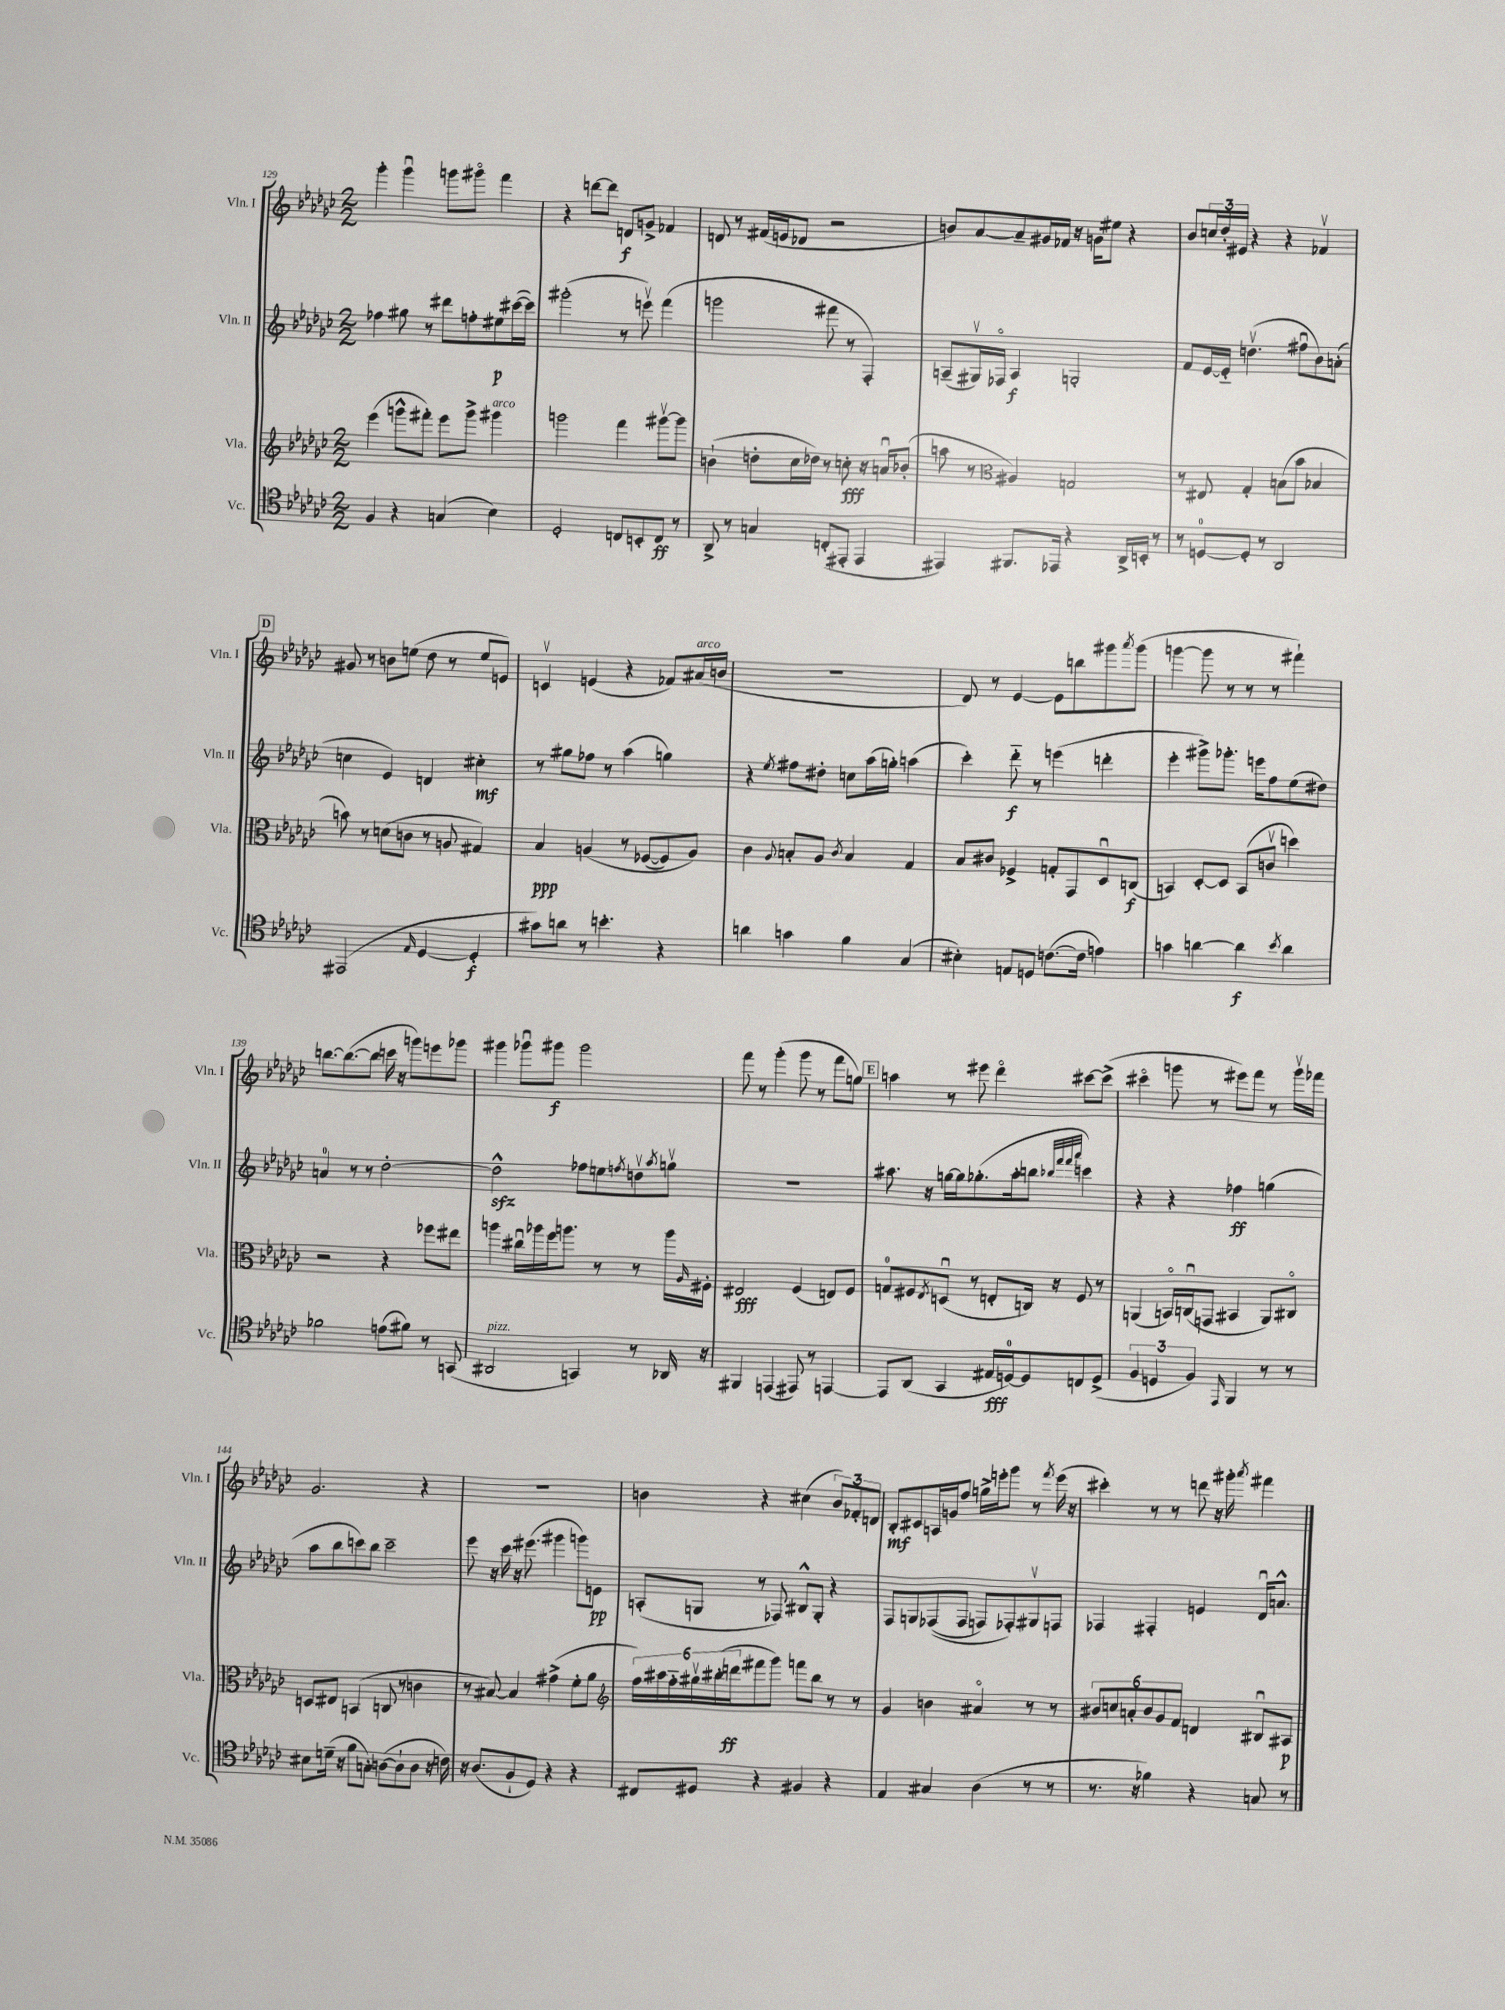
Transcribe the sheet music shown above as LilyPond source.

<<
\new StaffGroup <<
\new Staff = "s0" \with { instrumentName = "Vln. I" shortInstrumentName = "Vln. I" } {
    \clef treble \key ges \major \numericTimeSignature \time 2/2
    ges'''4-. ges'''4\downbow g'''8 gis'''8\flageolet f'''4 |
    r4 d'''8~ d'''8 d'8\f g'8-> fes'4 |
    d'8 r8 fis'16( e'16 des'8 r2 |
    b'8) aes'8~ aes'8-- gis'16 fes'16 r16 g'16 eis''8 r4 |
    bes'8 \tuplet 3/2 { c''16 des''16-. eis'16 } r4 r4 fes'4\upbow |
    \mark \markup { \box "D" } gis'8 r8 b'8 e''8( des''8 r8 e''8 e'8) |
    c'4\upbow e'4( r4 fes'8) ais'16^\markup { \italic "arco" }( b'16 |
    R1 |
    des'8) r8 ees'4~ ees'8 b''8 gis'''8 \acciaccatura { aes'''8 } gis'''8( |
    g'''4~ g'''8 r8 r8 r8 fis'''4-!) |
    b''8.~ b''8.~( b''8 c'''16 r16 g'''8) e'''8 ges'''8 |
    gis'''4 ges'''8\downbow gis'''8\f gis'''2 |
    f'''8 r8 ges'''4-.( ges'''8 r8 f'''8 g''8) |
    \mark \markup { \box "E" } a''4 r8 eis'''8 des'''4\flageolet cis'''8~ cis'''8->( |
    cis'''4\flageolet g'''8 r8 eis'''8) f'''8 r8 g'''16\upbow fes'''16 |
    ges'2. r4 |
    R1 |
    b'4 r4 cis''4( \tuplet 3/2 { b'8) fes'8-. d'8 } |
    bes8-.\mf cis'8 a16 g'16 f''8 g''16-> e'''16-. ges'''8 r8 \acciaccatura { f'''8 } e'''16( r16 |
    cis'''4-.) r8 r8 d'''8 r16 gis'''16-. \acciaccatura { aes'''8 } fis'''4 \bar "|." |
}
\new Staff = "s1" \with { instrumentName = "Vln. II" shortInstrumentName = "Vln. II" } {
    \clef treble \key ges \major \numericTimeSignature \time 2/2
    fes''4 gis''8 r8 dis'''8 f''8-. eis''8\p cis'''16~( cis'''16) |
    gis'''2-.( r8 e'''8\upbow) f'''4( |
    g'''2 fis'''8 r8 f4-.) |
    a8--( gis16\upbow) fes16\flageolet a4\f g2-. |
    f'8 ees'16~ ees'16-_ d''4.\upbow( fis''8\downbow bes'8) a'8-.( |
    \mark \markup { \box "D" } c''4 ees'4) d'4 cis''4-.\mf |
    r8 gis''8 fes''8 r8 aes''4( g''4) |
    r4 \acciaccatura { ees''8 } fis''8 dis''8-. c''8 aes''16( g''16-.) a''4( |
    ces'''4-.) des'''8-_\f r8 e'''4( d'''4-. |
    ees'''4-. gis'''8->) ges'''8.-. e'''16 f''8 ees''8( dis''8) |
    a'4-0 r8 r8 des''2~-. |
    des''2-^\sfz fes''8 e''8 \acciaccatura { f''8 } d''8\upbow \acciaccatura { aes''8 } g''8\upbow |
    R1 |
    \mark \markup { \box "E" } ais''8. r16 g''16~ g''16 ges''8.-.( ais''16-. b''8 \grace { bes''32 f'''32 f'''32 aes'''32 } c'''4) |
    r4 r4 fes''4\ff g''4( |
    aes''8 bes''8 c'''8) bes''8 c'''2-- |
    ees'''8 r16 ces'''16 r16 eis'''8.( gis'''4 g'''8) e'8\pp |
    a8-.( g8 r8 fes8) bis8-^ g8-. r4 |
    f8 g8 fes8(\( fes8 f8) fes8-.\) gis8\upbow f8 |
    fes4 fis4-. e'4 des'16\downbow a'8.-^ \bar "|." |
}
\new Staff = "s2" \with { instrumentName = "Vla." shortInstrumentName = "Vla." } {
    \clef treble \key ges \major \numericTimeSignature \time 2/2
    ees'''4( g'''8-^ fis'''8-.) ees'''8 g'''8-> gis'''4^\markup { \italic "arco" } |
    g'''2 f'''4 gis'''8~\upbow gis'''8 |
    b'4-!( d''8-. ces''16 des''16) r8 c''8-.\fff r16 a'16\downbow bes'8-.( |
    a''8 r8 \clef alto ais4) g2 |
    r8 eis8 ges4-. b8( bes'8 bes4 |
    \mark \markup { \box "D" } b'8) r8 d'8( c'8 r8 a8 gis4) |
    bes4\ppp a4\( r8 fes8~( fes8) a8\) |
    ces'4 \appoggiatura { aes8 } b8-. aes8 \acciaccatura { ces'8 } b4 ges4 |
    bes8 cis'8 fes4-> g8-. ges,8 des8\downbow c8\f( |
    b,4) des8~-. des8 b,8( c'8\upbow d''4) |
    r2 r4 fes''8 eis''8 |
    a''4 cis''16\downbow aes''16 f''16 a''8. r8 r8 a''16 \grace { aes16 } fis16-. |
    eis2\fff f4( e8) f8 |
    \mark \markup { \box "E" } g8-0 fis8 \acciaccatura { ees8 } d8\downbow( r8 e8-. c16) r16 fis8 r8 |
    a,4( b,16\flageolet) c16\downbow( g,8 bis,4 a,8) cis8\flageolet |
    d8 eis8 b,4( c8 r8 c'4 |
    r8 bis8~) bis4 gis'4->( f'8-. aes'8 |
    \clef treble \tuplet 6/4 { f''16) ais''16 f''16-_ gis''16\upbow bis''16-.( d'''16\ff } fis'''8 ges'''8) f'''8 bis''8 r8 r8 |
    ges'4 b'4 ais'4\flageolet r8 r8 |
    \tuplet 6/4 { bis'8 c''8 a'8-. bis'8 ges'8 f'8 } d'4 bis8\downbow ais8\p \bar "|." |
}
\new Staff = "s3" \with { instrumentName = "Vc." shortInstrumentName = "Vc." } {
    \clef tenor \key ges \major \numericTimeSignature \time 2/2
    f4 r4 g4( bes4) |
    des2-. c8 b,8-. c8\ff r8 |
    aes,8-> r8 g4 c8-.( eis,8-. eis,4 |
    eis,4) fis,8. ees,16 r4 aes,16-> b,16-. r8 |
    r8 d8-0~ d8-. r8 aes,2 |
    \mark \markup { \box "D" } eis,2( \grace { ees16 } des4~ des4-.\f |
    gis'8) a'8 r8 b'4.-. r4 |
    a'4 g'4 f'4 ges4( |
    bis4-.) e8 d8 c'8.~( c'16 e'4) |
    g'4 a'4~ a'4\f \acciaccatura { bes'8 } a'4 |
    fes'2 e'8( fis'8) r8 g,8( |
    ais,2^\markup { \italic "pizz." } g,4) r8 aes,16 r16 |
    fis,4 e,4( eis,8) r8 e,4~ |
    \mark \markup { \box "E" } e,8 aes,8( ges,4 eis16\fff d16-0~) d8 c8 d8->( |
    \tuplet 3/2 { f4 d4 f4) } \grace { ees,16 } f,4 r8 r8 |
    bis8 d'16--( r16 f'8 g8-.) a8~( a8-! a8 r16 c'16) |
    r16 aes8.( f8-! des8) r4 r4 |
    cis8 dis8 r4 fis4 r4 |
    ees4 gis4 aes4( r8 r8 |
    r8. r16 fes'4) r4 g8 r8 \bar "|." |
}
>>
>>
\layout { \context { \Score currentBarNumber = #129 } }
